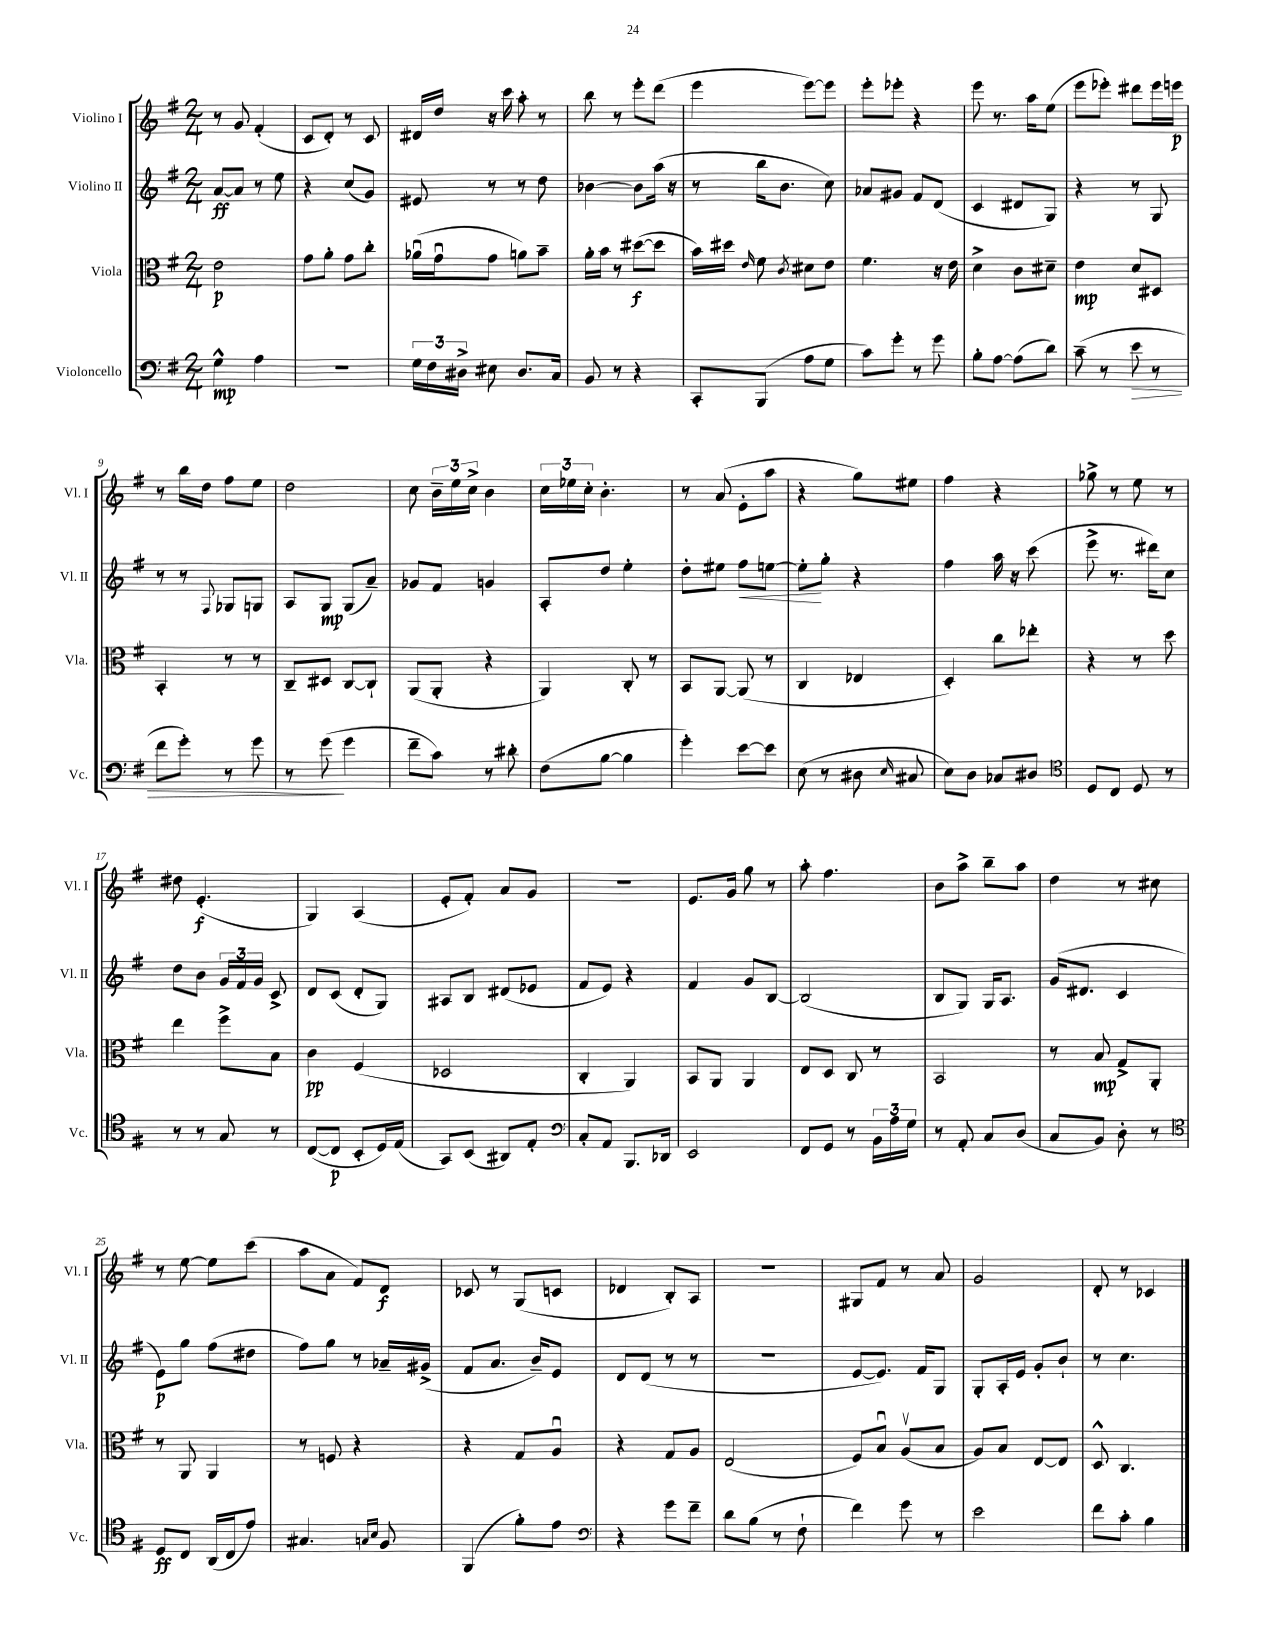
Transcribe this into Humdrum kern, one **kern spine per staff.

**kern	**dynam	**kern	**dynam	**kern	**dynam	**kern	**dynam
*part4	*part4	*part3	*part3	*part2	*part2	*part1	*part1
*staff4	*staff4	*staff3	*staff3	*staff2	*staff2	*staff1	*staff1
*I"Violoncello	*	*I"Viola	*	*I"Violino II	*	*I"Violino I	*
*I'Vc.	*	*I'Vla.	*	*I'Vl. II	*	*I'Vl. I	*
*clefF4	*	*clefC3	*	*clefG2	*	*clefG2	*
*k[f#]	*	*k[f#]	*	*k[f#]	*	*k[f#]	*
*M2/4	*	*M2/4	*	*M2/4	*	*M2/4	*
=1	=1	=1	=1	=1	=1	=1	=1
4G^^\	mp	2e\	p	[8a/L	ff	8r	.
.	.	.	.	8a/J]	.	8g/	.
4A\	.	.	.	8r	.	(4f#'/	.
.	.	.	.	8ee\	.	.	.
=2	=2	=2	=2	=2	=2	=2	=2
2r	.	8g\L	.	4r	.	8c/L	.
.	.	8a'\J	.	.	.	8d'/J)	.
.	.	8g\L	.	(8cc/L	.	8r	.
.	.	8cc'\J	.	8g/J)	.	8c/	.
=3	=3	=3	=3	=3	=3	=3	=3
24G\LL	.	(16a-Xu\LL	.	8e#X/	.	16d#X/LL	.
24F#\	.	.	.	.	.	.	.
.	.	16gu\J	.	.	.	16dd/JJ	.
24D#X^\JJ	.	.	.	.	.	.	.
8E#X\	.	8g\J	.	8r	.	16r	.
.	.	.	.	.	.	16ccc\	.
8.D#/L	.	8an\L)	.	8r	.	8aa'\	.
.	.	8b~\J	.	8dd\	.	8r	.
16C/Jk	.	.	.	.	.	.	.
=4	=4	=4	=4	=4	=4	=4	=4
8BB/	.	16a'\LL	.	[4b-X\	.	8bb\	.
.	.	16b\JJ	.	.	.	.	.
8r	.	8r	.	.	.	8r	.
4r	.	([8dd#X\L	f	8b-\L]	.	8eee'\L	.
.	.	8dd#\J]	.	(16aa\Jk	.	(8ddd\J	.
.	.	.	.	16r	.	.	.
=5	=5	=5	=5	=5	=5	=5	=5
8CC'/L	.	16b\LL)	.	8r	.	4eee\	.
.	.	16dd#X\JJ	.	.	.	.	.
.	.	16qqe/	.	.	.	.	.
(8BBB/J	.	8f#\	.	16bb\KL	.	.	.
.	.	.	.	8.b\J	.	.	.
.	.	8qc/	.	.	.	.	.
8A\L	.	8d#X\L	.	.	.	[8eee\L)	.
8G\J	.	8e\J	.	8cc\)	.	8eee\J]	.
=6	=6	=6	=6	=6	=6	=6	=6
8c\L)	.	4.f#\	.	8a-X/L	.	8eee'\L	.
8g'\J	.	.	.	8g#X/J	.	8eee-X'\J	.
8r	.	.	.	8f#/L	.	4r	.
8g\	.	16r	.	(8d/J	.	.	.
.	.	16e\	.	.	.	.	.
=7	=7	=7	=7	=7	=7	=7	=7
8B'\L	.	4d^\	.	4c/	.	8eee\	.
[8A\J	.	.	.	.	.	8.r	.
(8A\L]	.	8c\L	.	8d#X/L	.	.	.
.	.	.	.	.	.	16aa\KL	.
8d\J)	.	8d#X~\J	.	8G/J)	.	(8ee\J	.
=8	=8	=8	=8	=8	=8	=8	=8
(8c~\	.	4e\	mp	4r	.	8eee\L	.
8r	.	.	.	.	.	8eee-X'\J)	.
!	!LO:HP:b	!	!	!	!	!	!
8e\	>	8d/L	.	8r	.	8ddd#X\L	.
8r	.	8D#X/J	.	8G/	.	16eee-\L	.
.	.	.	.	.	.	16eeen\JJ	p
!!LO:LB:g=z
=9	=9	=9	=9	=9	=9	=9	=9
8f#\L	.	4BB'/	.	8r	.	8r	.
8g'\J)	.	.	.	8r	.	16bb\LL	.
.	.	.	.	.	.	16dd\JJ	.
.	.	.	.	8qqF#/	.	.	.
8r	.	8r	.	8G-X/L	.	8ff#\L	.
8g\	.	8r	.	8Gn/J	.	8ee\J	.
=10	=10	=10	=10	=10	=10	=10	=10
8r	.	8C~/L	.	8A/L	.	2dd\	.
(8g\	.	8D#X/J	.	8G/J	mp	.	.
4g\	]	[8C/L	.	(8G/L	.	.	.
.	.	8C`/J]	.	8a~/J)	.	.	.
=11	=11	=11	=11	=11	=11	=11	=11
8f#~\L	.	(8AA/L	.	8g-X/L	.	8cc\	.
8c\J)	.	8AA'/J	.	8f#/J	.	24b~\LL	.
.	.	.	.	.	.	24ee\	.
.	.	.	.	.	.	24cc^\JJ	.
8r	.	4r	.	4gn/	.	4b\	.
8d#X'\	.	.	.	.	.	.	.
=12	=12	=12	=12	=12	=12	=12	=12
(8F#\L	.	4AA/)	.	8A'/L	.	24cc\LL	.
.	.	.	.	.	.	24ee-X\	.
.	.	.	.	.	.	24cc'\JJ	.
[8B\J	.	.	.	8dd/J	.	4.b'\	.
4B\]	.	8C'/	.	4ee'\	.	.	.
.	.	8r	.	.	.	.	.
=13	=13	=13	=13	=13	=13	=13	=13
4g'\)	.	8BB/L	.	8dd'\L	.	8r	.
.	.	[8AA/J	.	8ee#X\J	.	(8a/	.
!	!	!	!	!	!LO:HP:b	!	!
[8e\L	.	(8AA/]	.	8ff#\L	<	8e'\L	.
8e\J]	.	8r	.	[8een\J	.	8aa\J	.
=14	=14	=14	=14	=14	=14	=14	=14
(8E\	.	4C/	.	8ee'\L]	.	4r	.
8r	.	.	.	8gg'\J	[	.	.
8D#X\	.	4E-X/	.	4r	.	8gg\L)	.
16qqE/	.	.	.	.	.	.	.
8C#X/	.	.	.	.	.	8ee#X\J	.
=15	=15	=15	=15	=15	=15	=15	=15
8E\L)	.	4D'/)	.	4ff#\	.	4ff#\	.
8D\J	.	.	.	.	.	.	.
8C-X/L	.	8cc\L	.	16aa\	.	4r	.
.	.	.	.	16r	.	.	.
8D#X/J	.	8ee-X'\J	.	(8ccc\	.	.	.
=16	=16	=16	=16	=16	=16	=16	=16
*clefC4	*	*	*	*	*	*	*
8D/L	.	4r	.	8eee^\	.	8gg-X^\	.
8C/J	.	.	.	8.r	.	8r	.
8D/	.	8r	.	.	.	8ee\	.
.	.	.	.	16ddd#X\KL)	.	.	.
8r	.	8dd\	.	8cc\J	.	8r	.
!!LO:LB:g=z
=17	=17	=17	=17	=17	=17	=17	=17
8r	.	4ee\	.	8dd\L	.	8dd#X\	.
8r	.	.	.	8b\J	.	(4.e'/	f
8G/	.	8ff#^\L	.	24g/LL	.	.	.
.	.	.	.	24f#/	.	.	.
.	.	.	.	24g/JJ	.	.	.
8r	.	8B\J	.	8c^/	.	.	.
=18	=18	=18	=18	=18	=18	=18	=18
([8C/L	.	4c\	pp	8d/L	.	4G/)	.
8C/J]	p	.	.	(8c/J	.	.	.
8BB'/L	.	(4F#/	.	8d'/L	.	(4A/	.
16D/L)	.	.	.	8G/J)	.	.	.
(16E/JJ	.	.	.	.	.	.	.
=19	=19	=19	=19	=19	=19	=19	=19
8GG/L)	.	2D-X/	.	8A#X/L	.	8e'/L	.
(8BB/J	.	.	.	8B/J	.	8f#'/J)	.
8AA#X/L)	.	.	.	(8d#X/L	.	8a/L	.
8E'/J	.	.	.	8e-X/J	.	8g/J	.
=20	=20	=20	=20	=20	=20	=20	=20
*clefF4	*	*	*	*	*	*	*
8C'/L	.	4C'/	.	8f#/L	.	2r	.
8AA/J	.	.	.	8e/J)	.	.	.
8.BBB/L	.	4AA/)	.	4r	.	.	.
16DD-X/Jk	.	.	.	.	.	.	.
=21	=21	=21	=21	=21	=21	=21	=21
2EE/	.	8BB/L	.	4f#/	.	8.e/L	.
.	.	8AA/J	.	.	.	.	.
.	.	.	.	.	.	16g/Jk	.
.	.	4AA/	.	8g/L	.	8gg\	.
.	.	.	.	[8B/J	.	8r	.
=22	=22	=22	=22	=22	=22	=22	=22
8FF#/L	.	8E/L	.	(2B/]	.	8aa'\	.
8GG/J	.	8D/J	.	.	.	4.ff#\	.
8r	.	8C/	.	.	.	.	.
24BB\LL	.	8r	.	.	.	.	.
24A\	.	.	.	.	.	.	.
24G\JJ	.	.	.	.	.	.	.
=23	=23	=23	=23	=23	=23	=23	=23
8r	.	2BB/	.	8B/L	.	8b\L	.
8AA'/	.	.	.	8G/J)	.	8aa^\J	.
8C/L	.	.	.	16G/KL	.	8bb~\L	.
.	.	.	.	8.A/J	.	.	.
(8D/J	.	.	.	.	.	8aa\J	.
=24	=24	=24	=24	=24	=24	=24	=24
8C/L	.	8r	.	(16g/KL	.	4dd\	.
.	.	.	.	8.d#X/J	.	.	.
8BB/J)	.	8B/	mp	.	.	.	.
8D'\	.	8G^/L	.	4c/	.	8r	.
8r	.	8AA'/J	.	.	.	8cc#X\	.
!!LO:LB:g=z
=25	=25	=25	=25	=25	=25	=25	=25
*clefC4	*	*	*	*	*	*	*
8D/L	ff	8r	.	8e\L)	p	8r	.
8C/J	.	8AA/	.	8gg\J	.	[8ee\	.
(16AA/LL	.	4AA/	.	(8ff#\L	.	8ee\L]	.
16C/J	.	.	.	.	.	.	.
8e/J)	.	.	.	8dd#X\J	.	(8ccc\J	.
=26	=26	=26	=26	=26	=26	=26	=26
4.G#X/	.	8r	.	8ff#\L)	.	8aa\L	.
.	.	8Fn/	.	8gg\J	.	8a\J	.
.	.	4r	.	8r	.	8f#/L)	.
16qqGn/LL	.	.	.	.	.	.	.
16qqB/JJ	.	.	.	.	.	.	.
8F#/	.	.	.	16a-X~/LL	.	8d/J	f
.	.	.	.	(16g#X^/JJ	.	.	.
=27	=27	=27	=27	=27	=27	=27	=27
(4FF#/	.	4r	.	8f#/L	.	8c-X/	.
.	.	.	.	8.a/J	.	8r	.
8f#'\L)	.	8G/L	.	.	.	(8G/L	.
.	.	.	.	16b~/KL)	.	.	.
8e\J	.	8Au/J	.	8e/J	.	8cn/J	.
=28	=28	=28	=28	=28	=28	=28	=28
*clefF4	*	*	*	*	*	*	*
4r	.	4r	.	8d/L	.	4d-X/	.
.	.	.	.	(8d/J	.	.	.
8g\L	.	8G/L	.	8r	.	8B'/L)	.
8f#~\J	.	8A/J	.	8r	.	8A/J	.
=29	=29	=29	=29	=29	=29	=29	=29
8d\L	.	(2E/	.	2r	.	2r	.
(8B\J	.	.	.	.	.	.	.
8r	.	.	.	.	.	.	.
8F#`\	.	.	.	.	.	.	.
=30	=30	=30	=30	=30	=30	=30	=30
4f#\)	.	8F#/L)	.	[8e/L	.	8G#X/L	.
.	.	8Bu/J	.	8.e/J])	.	8f#/J	.
8g\	.	(8Av/L	.	.	.	8r	.
.	.	.	.	16f#/KL	.	.	.
8r	.	8B/J	.	8G/J	.	8a/	.
=31	=31	=31	=31	=31	=31	=31	=31
2e\	.	8A/L)	.	8G'/L	.	2g/	.
.	.	8B/J	.	16A'/L	.	.	.
.	.	.	.	16e/JJ	.	.	.
.	.	[8E/L	.	8g'/L	.	.	.
.	.	8E/J]	.	8b`/J	.	.	.
=32	=32	=32	=32	=32	=32	=32	=32
8f#\L	.	8D^^/	.	8r	.	8d'/	.
8c'\J	.	4.C/	.	4.cc\	.	8r	.
4B\	.	.	.	.	.	4c-X/	.
==	==	==	==	==	==	==	==
*-	*-	*-	*-	*-	*-	*-	*-
